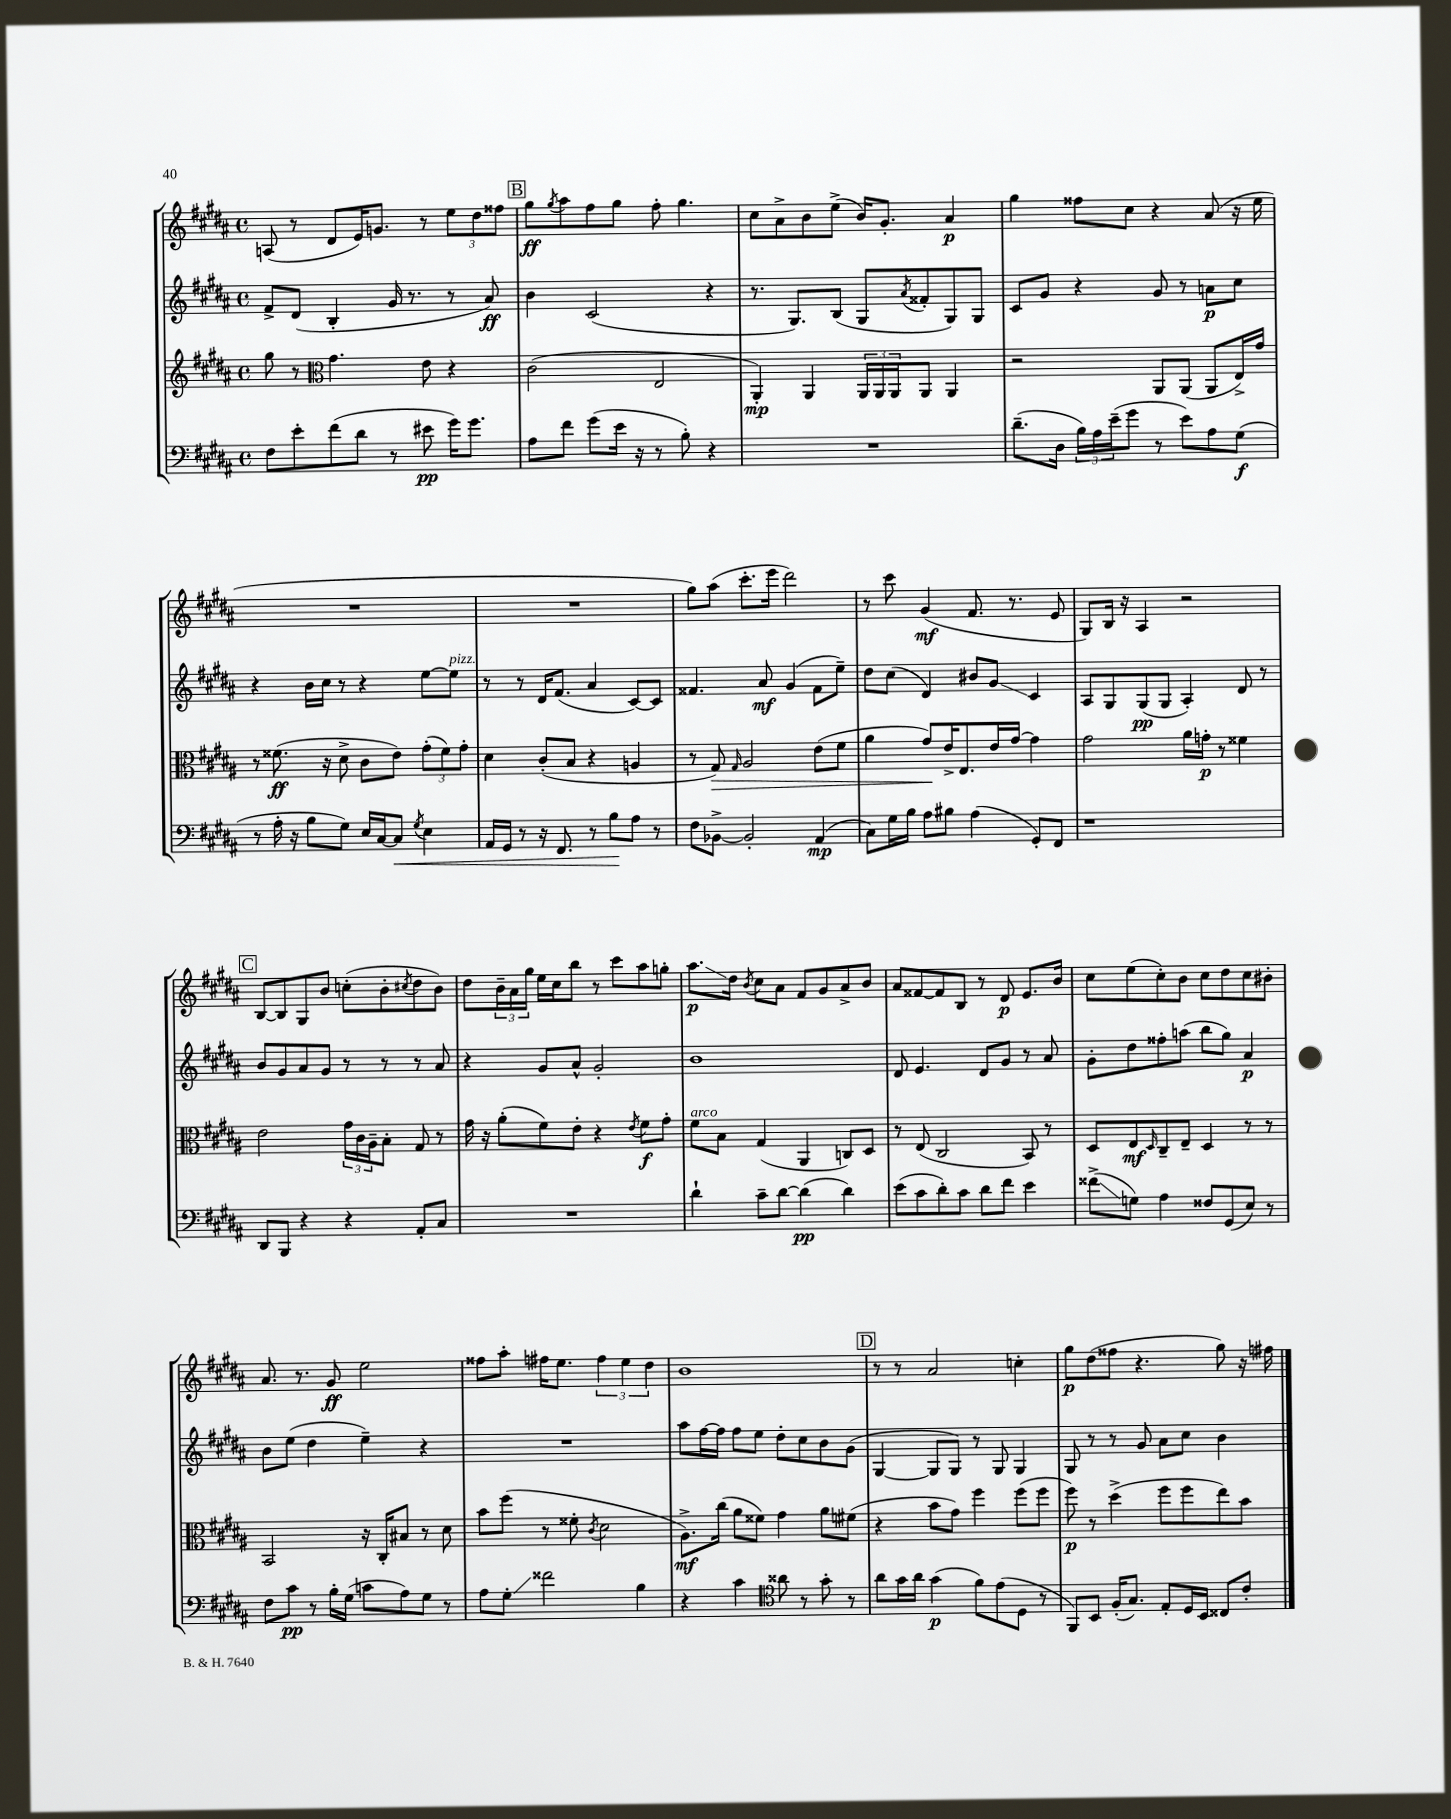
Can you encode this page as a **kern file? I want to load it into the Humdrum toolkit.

**kern	**kern	**kern	**kern
*staff4	*staff3	*staff2	*staff1
*clefF4	*clefG2	*clefG2	*clefG2
*k[f#c#g#d#a#]	*k[f#c#g#d#a#]	*k[f#c#g#d#a#]	*k[f#c#g#d#a#]
*M4/4	*M4/4	*M4/4	*M4/4
*met(c)	*met(c)	*met(c)	*met(c)
8F#	8gg#	8f#^	(8A
8e'	8r	(8d#	8r
*	*clefC3	*	*
(8f#	4.g#	4B'	8d#
8d#	.	.	16e)
.	.	.	8.g
8r	.	16g#	.
.	.	8.r	.
8e#	8e	.	8r
16g#)	4r	8r	12ee
8.g#	.	.	.
.	.	.	12dd#
.	.	8a#)	.
.	.	.	12ff##
=	=	=	=
8A#	(2c#	4b	8gg#
.	.	.	8qgg#
8f#	.	.	8aa#
(8g#	.	(2c#	8ff#
16e	.	.	8gg#
16r	.	.	.
8r	2E	.	8ff#'
8B')	.	.	4.gg#
4r	.	4r	.
=	=	=	=
1r	4AA#')	8.r	8cc#
.	.	.	8a#^
.	.	8.G#)	.
.	4AA#	.	8b
.	.	(8B	(8ee^
.	24AA#	8G#	16b)
.	24AA#	.	.
.	.	.	8.g#'
.	24AA#	.	.
.	.	8qa#	.
.	8AA#	8f##'	.
.	4AA#	8G#)	4a#
.	.	8G#	.
=	=	=	=
(8.d#~	2r	8c#	4gg#
.	.	8g#	.
16D#	.	.	.
24B)	.	4r	8ff##
24A#	.	.	.
(24e~	.	.	.
8g#	.	.	8cc#
8r	8AA#	8g#	4r
8e)	(8AA#	8r	.
8A#	8AA#	8a	(8a#
(8G#	16E^)	8cc#	16r
.	16g#	.	16ee
=	=	=	=
8r	8r	4r	1r
16A#'	(8.f##	.	.
16r	.	.	.
8B	.	16b	.
.	16r	16cc#	.
8G#)	8d#^	8r	.
16E	8c#	4r	.
[16C#	.	.	.
8C#]	8e)	.	.
8qG#	.	.	.
4E	(12g#'	[8ee	.
.	12f##)	.	.
.	.	8ee]	.
.	12g#'	.	.
=	=	=	=
16AA#	4d#	8r	1r
16GG#	.	.	.
8r	.	8r	.
16r	(8c#'	16d#	.
8.FF#	.	(8.f#	.
.	8B	.	.
8r	4r	4a#	.
8B	.	.	.
8A#	4A	[8c#)	.
8r	.	8c#]	.
=	=	=	=
8F#	8r	4.f##	8gg#)
[8BB-^	8G#)	.	(8aa#
.	16qqG#	.	.
2BB-']	2A#	.	8.ccc#'
.	.	8a#	.
.	.	.	16eee
.	.	(4g#	2ddd#)
(4AA#	(8e	8f##	.
.	8f#	8ee~)	.
=	=	=	=
8C#)	4a#	8dd#	8r
16G#	.	(8cc#	8ccc#
16B	.	.	.
8A#	8g#)	4d#)	(4g#
8B#	16e^	.	.
.	8.E	.	.
(4A#	.	8b#	8.f#
.	16e	8g#	.
.	[16g#	.	8.r
8GG#')	4g#]	4c#	.
8FF#	.	.	8e
=	=	=	=
1r	2g#	8A#	8G#)
.	.	8G#	16B
.	.	.	16r
.	.	(8G#	4A#
.	.	8G#	.
.	16a#	4A#')	2r
.	16g'	.	.
.	8r	.	.
.	4f##	8d#	.
.	.	8r	.
=	=	=	=
8DD#	2e	8b	[8B
8BBB	.	8g#	8B]
4r	.	8a#	8G#
.	.	8g#	8b
4r	24g#	8r	(8cc'
.	24c#	.	.
.	24A#~	.	.
.	8B'	8r	8b'
.	.	.	8qcc#
8AA#'	8G#	8r	8dd#
8C#	8r	8a#	8b)
=	=	=	=
1r	16g#	4r	8dd#
.	16r	.	.
.	(8a#'	.	24b~
.	.	.	24a#
.	.	.	24gg#
.	8f#)	8g#	16ee
.	.	.	16cc#
.	8e'	8a#^^	8bb
.	4r	2g#'	8r
.	.	.	8ccc#
.	8qe	.	.
.	8f#	.	8aa#
.	8g#'	.	8gg'
=	=	=	=
4d#`	8f#	1b	8.aa#
.	8B	.	.
.	.	.	16dd#
.	.	.	8qb
8c#~	(4G#	.	8cc#
[8d#	.	.	8a#
(4d#]	4AA#	.	8f#
.	.	.	8g#
4d#)	8C)	.	8a#^
.	8D#	.	8b
=	=	=	=
(8e	8r	8d#	8a#
8c#	(8E	4.e	[8f##
8d#')	2C#	.	8f##]
8c#	.	.	8B
8d#	.	8d#	8r
8f#	.	8g#	8d#
4e	8BB)	8r	8.e
.	8r	8a#	.
.	.	.	16b
=	=	=	=
(8f##^	8D#	8g#'	8cc#
8G)	8E	8dd#	(8ee
.	16qqD#	.	.
4A#	8C#~	8ff##'	8cc#')
.	8E~	(8aa	8b
8F##	4D#	8bb	8cc#
(8GG#	.	8gg#)	8dd#
8E)	8r	4a#	8cc#
8r	8r	.	8b#'
=	=	=	=
8F#	2BB	8b	8.a#
8c#	.	(8ee	.
.	.	.	8.r
8r	.	4dd#	.
16B'	.	.	8g#
(16G#	.	.	.
8c	16r	4ee~)	2ee
.	16C#'	.	.
8A#)	8B#	.	.
8G#	8r	4r	.
8r	8d#	.	.
=	=	=	=
8A#	8b	1r	8ff##
8G#'	(8ff#	.	8aa#'
2f##	8r	.	16ff#
.	.	.	8.ee
.	8f##'	.	.
.	8qc#	.	.
.	2d#	.	6ff#
.	.	.	6ee
4B	.	.	.
.	.	.	6dd#
=	=	=	=
4r	8.A#^)	8aa#	1b
.	.	[16ff#	.
.	(16cc#	16ff#]	.
4c#	8a#	8ff#	.
.	8f##)	8ee	.
*clefC4	*	*	*
8a##	4g#	8dd#'	.
8r	.	8cc#	.
8g#'	8a#	8b	.
8r	(8f#	(8g#	.
=	=	=	=
8a#	4r	[4G#	8r
16g#	.	.	8r
16a#	.	.	.
(4g#	8b	8G#]	2a#
.	8g#)	8G#)	.
8f#)	4ff#	8r	.
(8e	.	8G#	.
8D#	(8ff#	4G#	4cc'
8r	8ff#	.	.
=	=	=	=
8FF#)	8ff#)	8G#	8gg#
8BB	8r	8r	(8dd#
(16F#'	(4dd#^	8r	8ff##
8.G#)	.	.	.
.	.	8g#	4.r
8E'	8ff#	8a#	.
16D#	8ff#	8cc#	.
16BB	.	.	.
8C##	8ee)	4b	8gg#)
8c#'	8b	.	16r
.	.	.	16ff#
==	==	==	==
*-	*-	*-	*-
